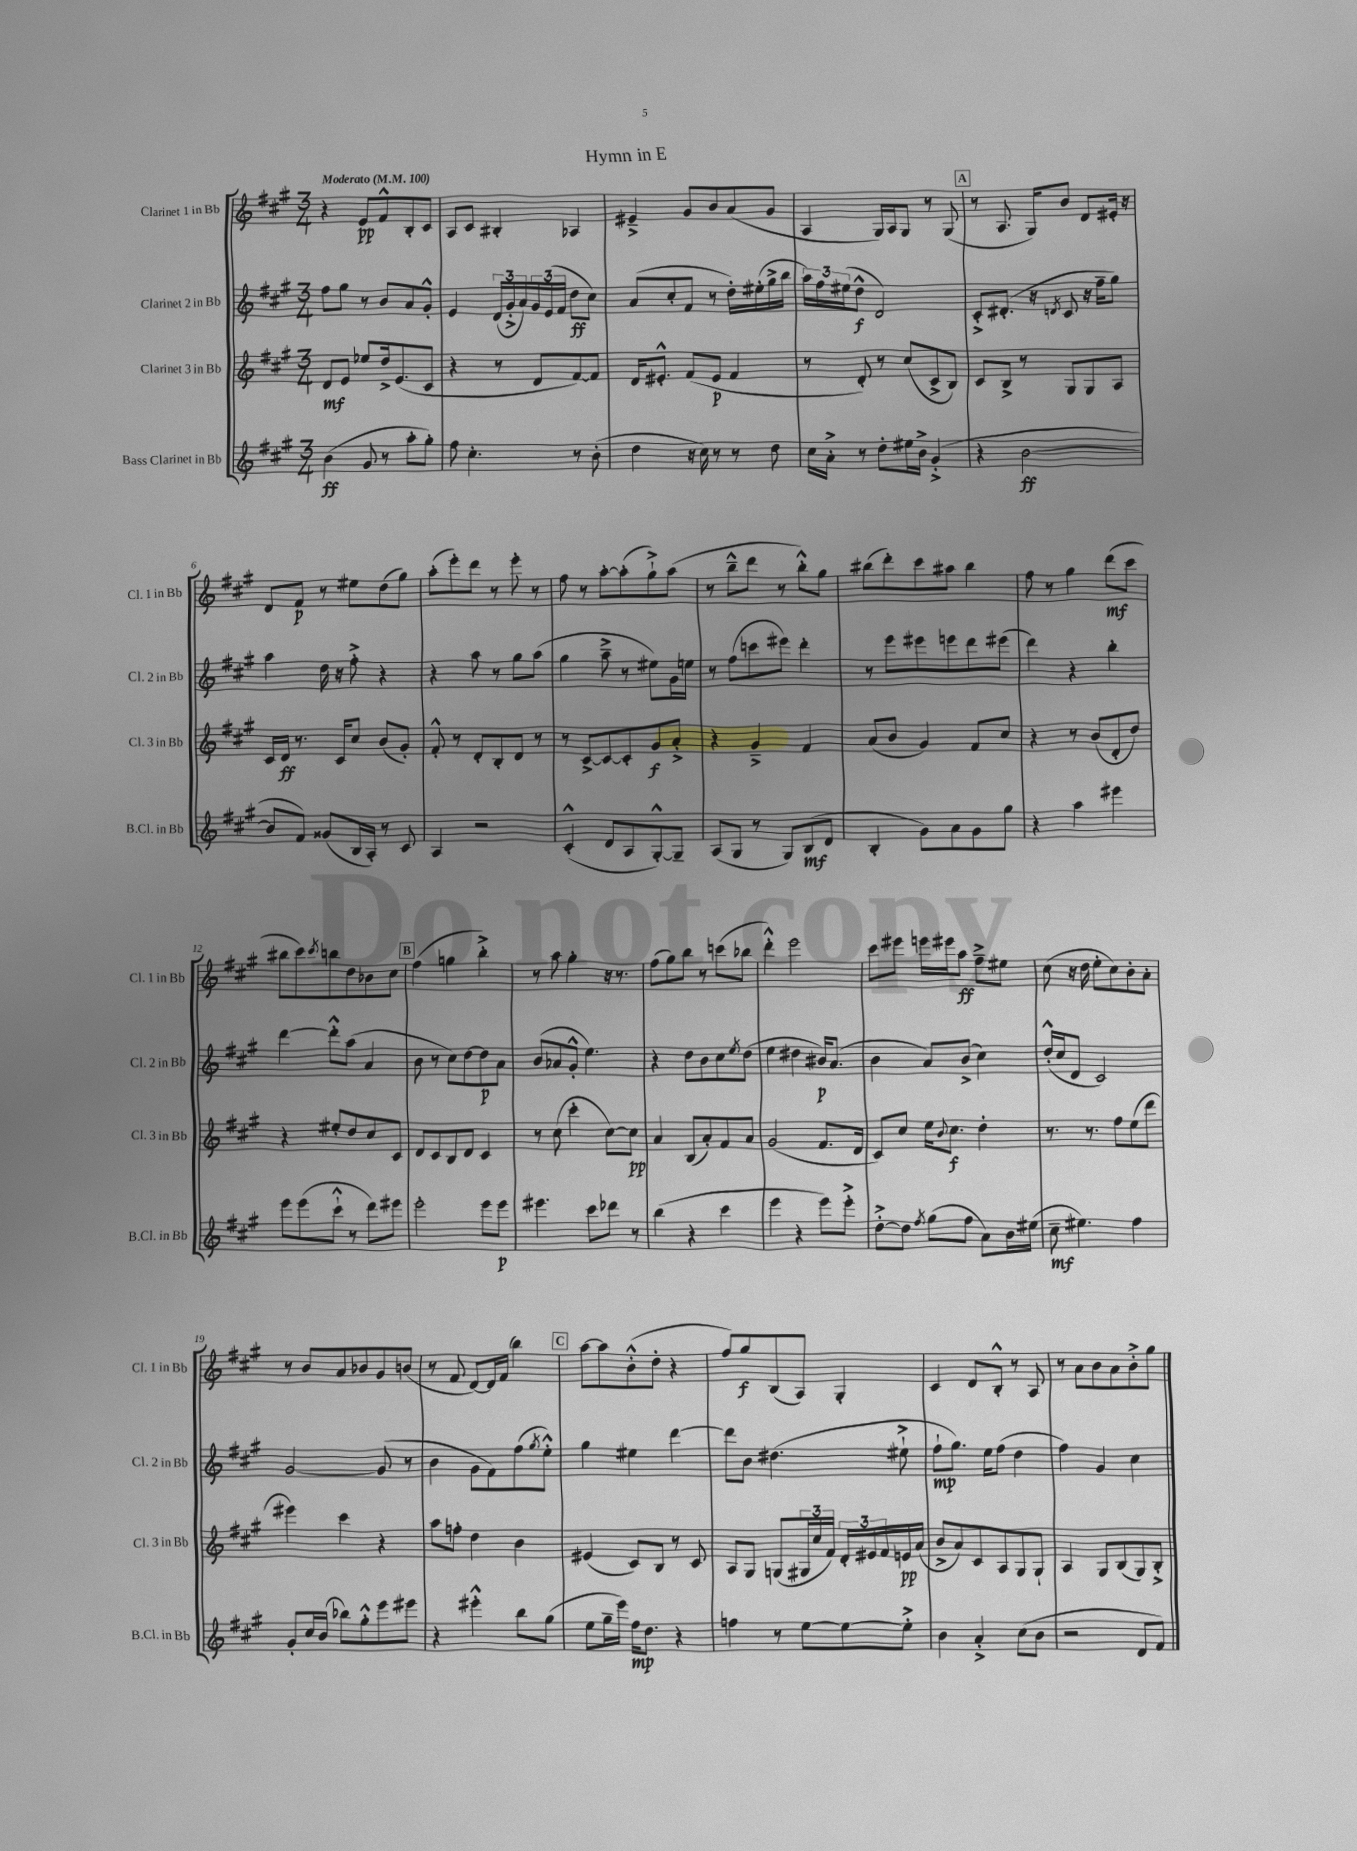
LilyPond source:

\header { title = "Hymn in E" }
<<
\new StaffGroup <<
\new Staff = "s0" \with { instrumentName = "Clarinet 1 in Bb" shortInstrumentName = "Cl. 1 in Bb" } {
    \clef treble \key a \major \numericTimeSignature \time 3/4 \tempo "Moderato" 4 = 100
    r4 e'8\pp fis'8-^ b8-. cis'8 |
    a8 cis'8 bis4-. aes4 |
    eis'4---> gis'8 b'8 a'8( gis'8 |
    a4 gis16) a16 gis8 r8 gis8( |
    \mark \markup { \box "A" } r8 a8. gis16) b'8 d'8 eis'16-. r16 |
    d'8 fis'8\p r8 eis''8 d''8( gis''8) |
    a''8-.( e'''8-.) d'''8 r8 e'''8-. r8 |
    fis''8 r8 a''8~-. a''8-.( gis''8-!->) a''8( |
    r8 b''8---^ d'''8 r8 b''8-.-^) gis''8 |
    bis''8( d'''8-.) cis'''8 ais''8 bis''4 |
    fis''8 r8 gis''4 d'''8\mf( cis'''8 |
    bis''8 cis'''8) \acciaccatura { cis'''8 } b''8 d''8 bes'8 cis''8 |
    \mark \markup { \box "B" } fis''4( g''4 b''4-.->) |
    r8 a''8 gis''4-. r16 r8. |
    fis''8( gis''8) b''8 r8 c'''8( bes''8 |
    d'''4-.-^) e'''2 |
    cis'''8 eis'''8 e'''16 eis'''16 a''8\ff fis''8---> eis''8 |
    cis''8( r16 d''16 e''8-. cis''8) b'8-. a'8-. |
    r8 b'8 a'8 bes'8 gis'8 b'8( |
    r8 fis'8 d'8~) d'16 fis'16( b''4) |
    \mark \markup { \box "C" } a''8~ a''8 b'8-.-^( d''8-. r4 |
    fis''8) gis''8\f b8( a8) gis4-. |
    cis'4 d'8 b8-.-^ r8 a8 |
    r8 a'8 b'8 a'8 b'8-.-> gis''8 \bar "|." |
}
\new Staff = "s1" \with { instrumentName = "Clarinet 2 in Bb" shortInstrumentName = "Cl. 2 in Bb" } {
    \clef treble \key a \major \numericTimeSignature \time 3/4
    fis''8 gis''8 r8 b'8 a'8 gis'8-.-^ |
    e'4 \tuplet 3/2 { d'16( gis'16-.-> a'16) } \tuplet 3/2 { gis'16 e'16( fis'16 } d''8\ff cis''8) |
    a'8( cis''8-. fis'8 r8 d''16-.) eis''16-.( gis''16-> b''16 |
    \tuplet 3/2 { a''16) fis''16 eis''16( } d''8-^\f d'2) |
    \mark \markup { \box "A" } cis'8-.-> dis'8.-.( r16 \acciaccatura { d'8 } cis'8 r16 fis''16-- gis''8) |
    a''4 d''16 r16 fis''8-.-> r4 |
    r4 a''8 r8 gis''8 a''8( |
    gis''4 a''8---> r8 eis''8) gis'16 e''16 |
    r8 fis''8( c'''8 eis'''8) d'''4-. |
    r8 e'''8 eis'''8 e'''8 d'''8 eis'''8( |
    d'''4) r4 b''4-. |
    d'''4~ d'''8-.-^ a''8( a'4 |
    \mark \markup { \box "B" } b'8 r8 cis''8) d''8~ d''8\p a'8 |
    b'8( aes'8 gis'8-.-^ e''4.) |
    r4 d''8 b'8 cis''8 \acciaccatura { e''8 } d''8( |
    e''4 dis''4 bis'16\p) a'8.( |
    b'4 a'8) b'8->( cis''4) |
    d''16-.-^( cis''16 d'8 cis'2) |
    gis'2~ gis'8( r8 |
    b'4 gis'8 fis'8) fis''8( \acciaccatura { gis''8 } e''8-.-^) |
    \mark \markup { \box "C" } gis''4 eis''4 d'''4~ |
    d'''8 b'8 dis''4.( eis''8-!-> |
    fis''8-!\mp gis''8.) e''16 fis''8( d''4 |
    fis''4) gis'4 cis''4 \bar "|." |
}
\new Staff = "s2" \with { instrumentName = "Clarinet 3 in Bb" shortInstrumentName = "Cl. 3 in Bb" } {
    \clef treble \key a \major \numericTimeSignature \time 3/4
    d'8\mf e'8 ees''8 d''16-> e'8.( cis'8 |
    r4 r8 d'8 fis'8~) fis'8 |
    d'16 eis'8.-.-^ fis'8( eis'8\p fis'4 |
    r8 d'8-.) r8 cis''8( cis'8-> b8) |
    \mark \markup { \box "A" } cis'8 b8-> r8 gis8 gis8 a8 |
    cis'16 d'16\ff r8. cis'16 cis''8 b'8( gis'8-.) |
    fis'8-.-^ r8 d'8-. b8-. d'8 r8 |
    r8 cis'8~-> cis'8~ cis'8-. gis'8\f a'8-.-> |
    r4 gis'4---> fis'4 |
    a'8( b'8 gis'4) fis'8 cis''8 |
    r4 r8 b'8( d'8-. d''8) |
    r4 eis''8-. d''8 cis''8 cis'8 |
    \mark \markup { \box "B" } d'8 cis'8 b8 d'8 cis'4 |
    r8 cis''8( cis'''4-. cis''8~) cis''8\pp |
    a'4 b8( a'8-.) fis'8 a'8 |
    gis'2( fis'8. d'16 |
    cis'8) cis''8 e''16 \appoggiatura { b'8 } cis''8.\f d''4-. |
    r8. r8. fis''8 e''8( d'''8 |
    eis'''4) cis'''4 r4 |
    a''8 f''8-. d''4 b'4 |
    \mark \markup { \box "C" } eis'4( cis'8) b8 r8 cis'8 |
    a8 gis8 g8( \tuplet 3/2 { gis16 cis''16 fis'16) } \tuplet 3/2 { d'16-. eis'16 fis'16 } e'16\pp a'16( |
    b'8-> a'8) cis'8 a8 gis8 gis8-! |
    a4 gis8 b8( gis8) b8-.-> \bar "|." |
}
\new Staff = "s3" \with { instrumentName = "Bass Clarinet in Bb" shortInstrumentName = "B.Cl. in Bb" } {
    \clef treble \key a \major \numericTimeSignature \time 3/4
    b'4\ff( gis'8 r8 a''8-. gis''8-.) |
    fis''8 cis''4.-. r8 b'8-.( |
    d''4 r16 cis''16) r8 r8 d''8 |
    cis''16 a'16-.-> r8 d''8-. eis''16 b'16-> gis'4-.->( |
    \mark \markup { \box "A" } r4 b'2~\ff |
    b'8 fis'8) gisis'8( b16 a16-.) r8 cis'8 |
    a4 r2 |
    cis'4-.-^( d'8 a8 gis8~-.-^) gis8-- |
    a8( gis8 r8 gis8) b8\mf( d'8 |
    b4-. gis'8) a'8 gis'8 gis''8 |
    r4 a''4 eis'''4 |
    e'''8 e'''8( cis'''8-!-^ r8 d'''8) eis'''8 |
    \mark \markup { \box "B" } e'''2-. e'''8 e'''8\p |
    eis'''4. cis'''8 des'''8 r8 |
    b''4( r4 cis'''4 |
    e'''4 r4 e'''8) e'''8-.-> |
    d''8~-.-> d''8 \acciaccatura { fis''8 } gis''8( fis''8 a'8) b'16 eis''16( |
    cis''8--\mf eis''4.) fis''4 |
    gis'8-. cis''16 b'16( bes''8) gis''8-.-^ e'''8 eis'''8 |
    r4 eis'''4-.-^ b''8 gis''8( |
    \mark \markup { \box "C" } e''8 gis''16-- e'''16) fis''16\mp d''8. r4 |
    f''4 r8 e''8~ e''8~ e''8-.-> |
    b'4 a'4-.-> cis''8( b'8 |
    r2 d'8 fis'8) \bar "|." |
}
>>
>>
